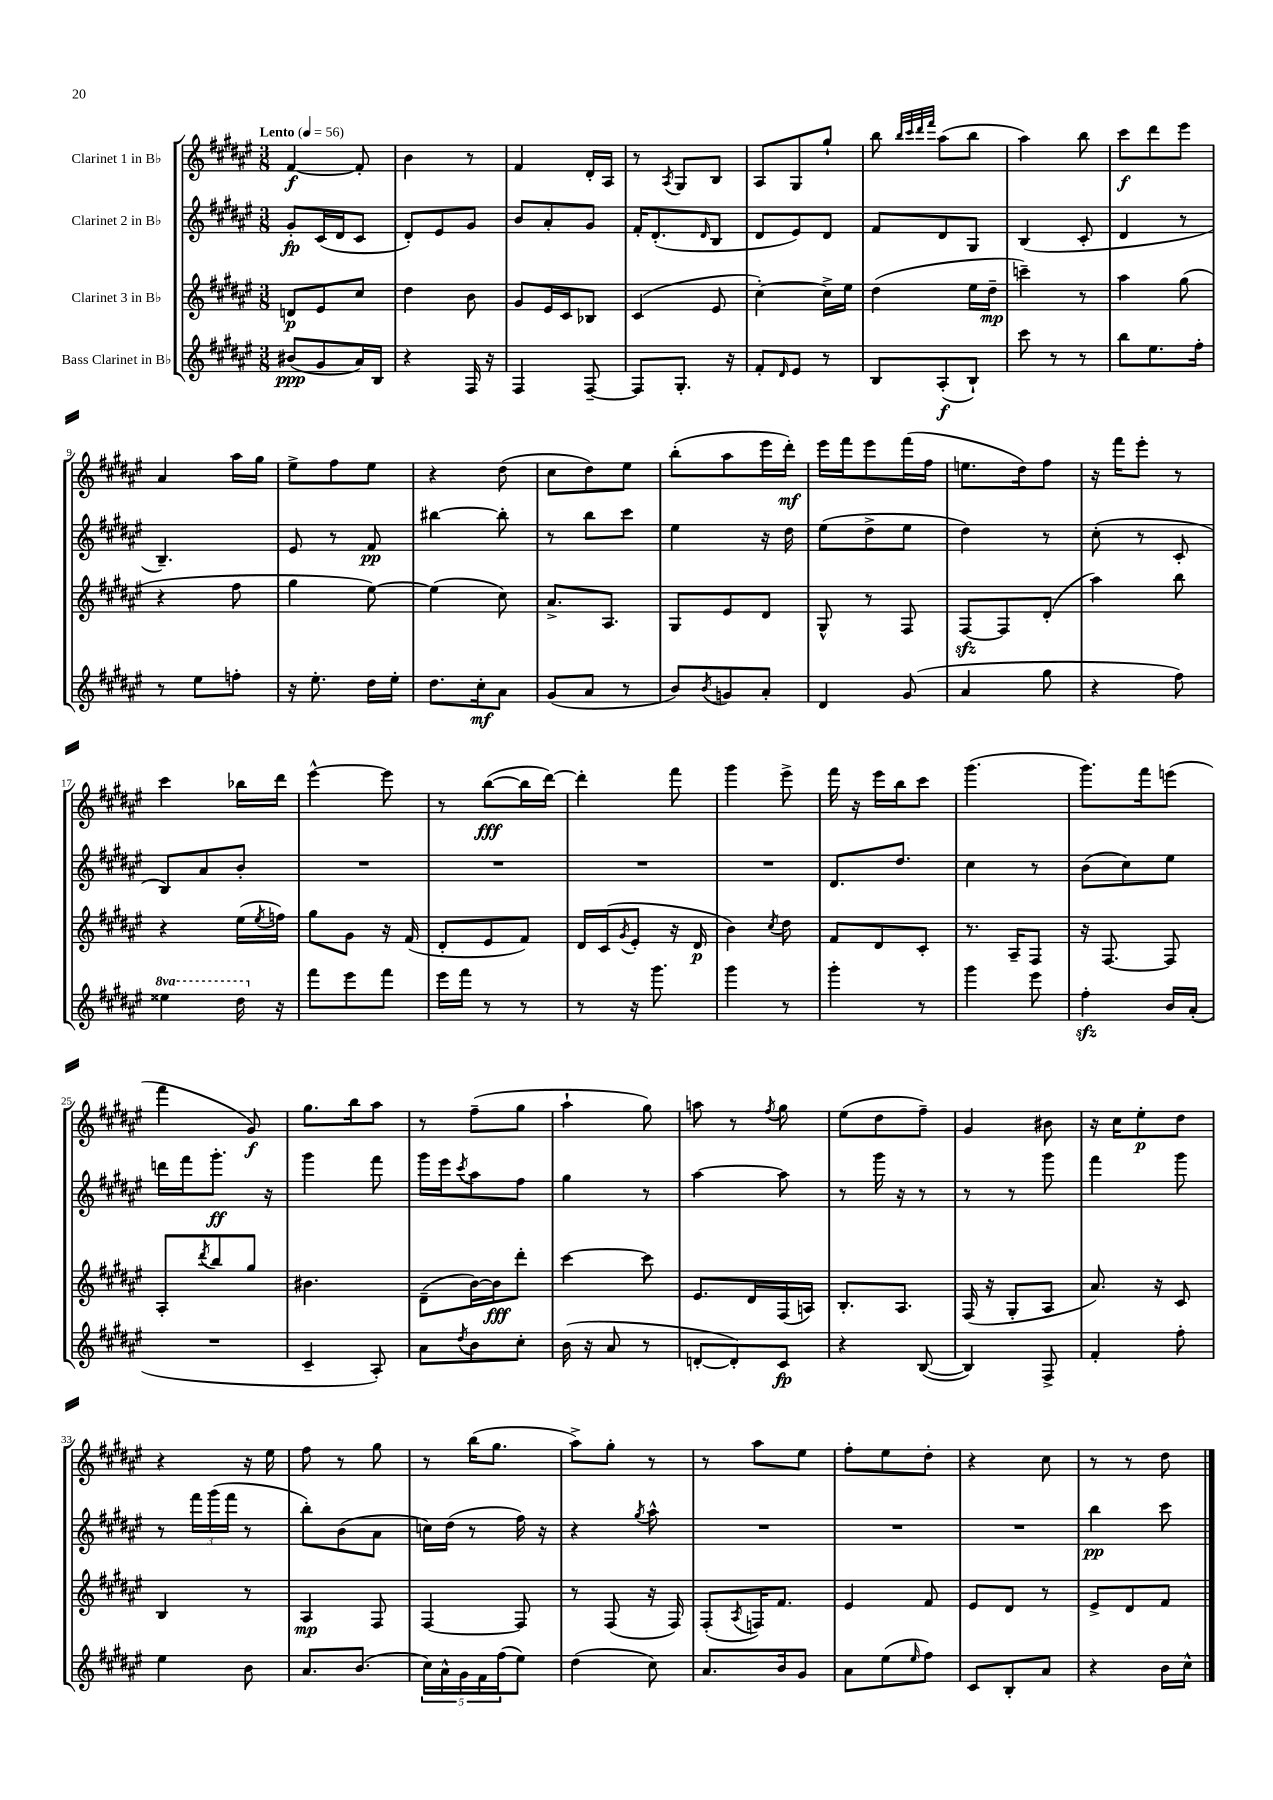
<<
\new StaffGroup <<
\new Staff = "s0" \with { instrumentName = "Clarinet 1 in Bb" } {
    \clef treble \key fis \major \numericTimeSignature \time 3/8 \tempo "Lento" 4 = 56
    fis'4~\f fis'8-. |
    b'4 r8 |
    fis'4 dis'16-. ais16 |
    r8 \acciaccatura { ais8 } gis8 b8 |
    ais8 gis8 gis''8-! |
    b''8 \grace { b''32 cis'''32 dis'''32 fis'''32 } ais''8( b''8 |
    ais''4) b''8 |
    cis'''8\f dis'''8 eis'''8 |
    ais'4 ais''16 gis''16 |
    eis''8-> fis''8 eis''8 |
    r4 dis''8( |
    cis''8 dis''8) eis''8 |
    b''8-.( ais''8 eis'''16 dis'''16-.\mf) |
    eis'''16 fis'''16 eis'''8 fis'''16( fis''16 |
    e''8. dis''16) fis''8 |
    r16 fis'''16 eis'''8-. r8 |
    cis'''4 bes''16 dis'''16 |
    eis'''4~-^ eis'''8 |
    r8 b''8~\fff( b''16 dis'''16~) |
    dis'''4-. fis'''8 |
    gis'''4 eis'''8-> |
    fis'''16 r16 eis'''16 b''16 cis'''8 |
    gis'''4.( |
    gis'''8.) fis'''16 e'''8( |
    fis'''4 gis'8\f) |
    gis''8. b''16 ais''8 |
    r8 fis''8--( gis''8 |
    ais''4-! gis''8) |
    a''8 r8 \acciaccatura { fis''8 } gis''8 |
    eis''8( dis''8 fis''8--) |
    gis'4 bis'8 |
    r16 cis''16 eis''8-.\p dis''8 |
    r4 r16 eis''16 |
    fis''8 r8 gis''8 |
    r8 b''16( gis''8. |
    ais''8->) gis''8-. r8 |
    r8 ais''8 eis''8 |
    fis''8-. eis''8 dis''8-. |
    r4 cis''8 |
    r8 r8 dis''8 \bar "|." |
}
\new Staff = "s1" \with { instrumentName = "Clarinet 2 in Bb" } {
    \clef treble \key fis \major \numericTimeSignature \time 3/8
    gis'8-.\fp cis'16( dis'16 cis'8 |
    dis'8-.) eis'8 gis'8 |
    b'8 ais'8-. gis'8 |
    fis'16-. dis'8.-.( \grace { dis'16 } b8 |
    dis'8 eis'8) dis'8 |
    fis'8 dis'8 gis8 |
    b4( cis'8-. |
    dis'4 r8 |
    b4.--) |
    eis'8 r8 fis'8\pp |
    bis''4~ bis''8-. |
    r8 b''8 cis'''8 |
    eis''4 r16 dis''16 |
    eis''8( dis''8-> eis''8 |
    dis''4) r8 |
    cis''8-.( r8 cis'8-. |
    b8) ais'8 b'8-. |
    R4. |
    R4. |
    R4. |
    R4. |
    dis'8. dis''8. |
    cis''4 r8 |
    b'8( cis''8) eis''8 |
    d'''16 fis'''16 gis'''8.-.\ff r16 |
    gis'''4 fis'''8 |
    gis'''16 eis'''16 \acciaccatura { cis'''8 } ais''8 fis''8 |
    gis''4 r8 |
    ais''4~ ais''8 |
    r8 gis'''16 r16 r8 |
    r8 r8 gis'''8 |
    fis'''4 gis'''8 |
    r8 \tuplet 3/2 { fis'''16 gis'''16( fis'''16 } r8 |
    b''8-.) b'8( ais'8 |
    c''16) dis''16( r8 fis''16) r16 |
    r4 \acciaccatura { gis''8 } ais''8-^ |
    R4. |
    R4. |
    R4. |
    b''4\pp cis'''8 \bar "|." |
}
\new Staff = "s2" \with { instrumentName = "Clarinet 3 in Bb" } {
    \clef treble \key fis \major \numericTimeSignature \time 3/8
    d'8\p eis'8 cis''8 |
    dis''4 b'8 |
    gis'8 eis'16 cis'16 bes8 |
    cis'4( eis'8 |
    cis''4~-.) cis''16-> eis''16 |
    dis''4( eis''16 dis''16--\mp |
    c'''4--) r8 |
    ais''4 gis''8( |
    r4 fis''8 |
    gis''4 eis''8~) |
    eis''4( cis''8) |
    ais'8.-> ais8. |
    gis8 eis'8 dis'8 |
    gis8-^ r8 fis8 |
    fis8~\sfz fis8 dis'8-.( |
    ais''4) b''8 |
    r4 eis''16( \acciaccatura { eis''8 } f''16) |
    gis''8 gis'8 r16 fis'16( |
    dis'8-. eis'8 fis'8) |
    dis'16 cis'16( \acciaccatura { gis'8 } eis'8-. r16 dis'16\p |
    b'4) \acciaccatura { cis''8 } dis''8 |
    fis'8 dis'8 cis'8-. |
    r8. ais16-- fis8 |
    r16 fis8.~ fis8 |
    ais8-. \acciaccatura { dis'''8 } b''8 gis''8 |
    bis'4. |
    dis'8--( b'16~) b'16\fff dis'''8-. |
    cis'''4~ cis'''8 |
    eis'8. dis'16 fis16( a16) |
    b8.-. ais8. |
    fis16( r16 gis8-. ais8 |
    ais'8.) r16 cis'8 |
    b4 r8 |
    ais4\mp fis8 |
    fis4~ fis8 |
    r8 fis8( r16 fis16) |
    fis8-.( \acciaccatura { ais8 } f16) fis'8. |
    eis'4 fis'8 |
    eis'8 dis'8 r8 |
    eis'8-> dis'8 fis'8 \bar "|." |
}
\new Staff = "s3" \with { instrumentName = "Bass Clarinet in Bb" } {
    \clef treble \key fis \major \numericTimeSignature \time 3/8 \set Staff.ottavationMarkups = #ottavation-simple-ordinals
    bis'8\ppp( gis'8 ais'16) b16 |
    r4 fis16 r16 |
    fis4 fis8~-- |
    fis8 gis8.-. r16 |
    fis'8-. \grace { dis'16 } eis'8 r8 |
    b8 ais8-.\f( b8-!) |
    cis'''8 r8 r8 |
    b''8 eis''8. fis''16-. |
    r8 eis''8 f''8-. |
    r16 eis''8.-. dis''16 eis''16-. |
    dis''8. cis''16-.\mf ais'8 |
    gis'8( ais'8 r8 |
    b'8) \acciaccatura { b'8 } g'8 ais'8-. |
    dis'4 gis'8( |
    ais'4 gis''8 |
    r4 fis''8) |
    \ottava #1 eisis'''4 dis'''16 \ottava #0 r16 |
    fis'''8 eis'''8 fis'''8 |
    eis'''16 fis'''16 r8 r8 |
    r8 r16 gis'''8. |
    gis'''4 r8 |
    gis'''4-. r8 |
    gis'''4 eis'''8 |
    fis''4-.\sfz b'16 ais'16-.( |
    R4. |
    cis'4-- ais8-.) |
    ais'8 \acciaccatura { dis''8 } b'8 cis''8-. |
    b'16( r16 ais'8 r8 |
    d'8~-. d'8-.) cis'8\fp |
    r4 b8~( |
    b4) fis8-> |
    fis'4-. fis''8-. |
    eis''4 b'8 |
    ais'8. b'8.( |
    \tuplet 5/4 { cis''16) ais'16-^ gis'16 fis'16 fis''16( } eis''8) |
    dis''4( cis''8) |
    ais'8. b'16 gis'8 |
    ais'8 eis''8( \grace { eis''16 } fis''8) |
    cis'8 b8-. ais'8 |
    r4 b'16 cis''16-^ \bar "|." |
}
>>
>>
